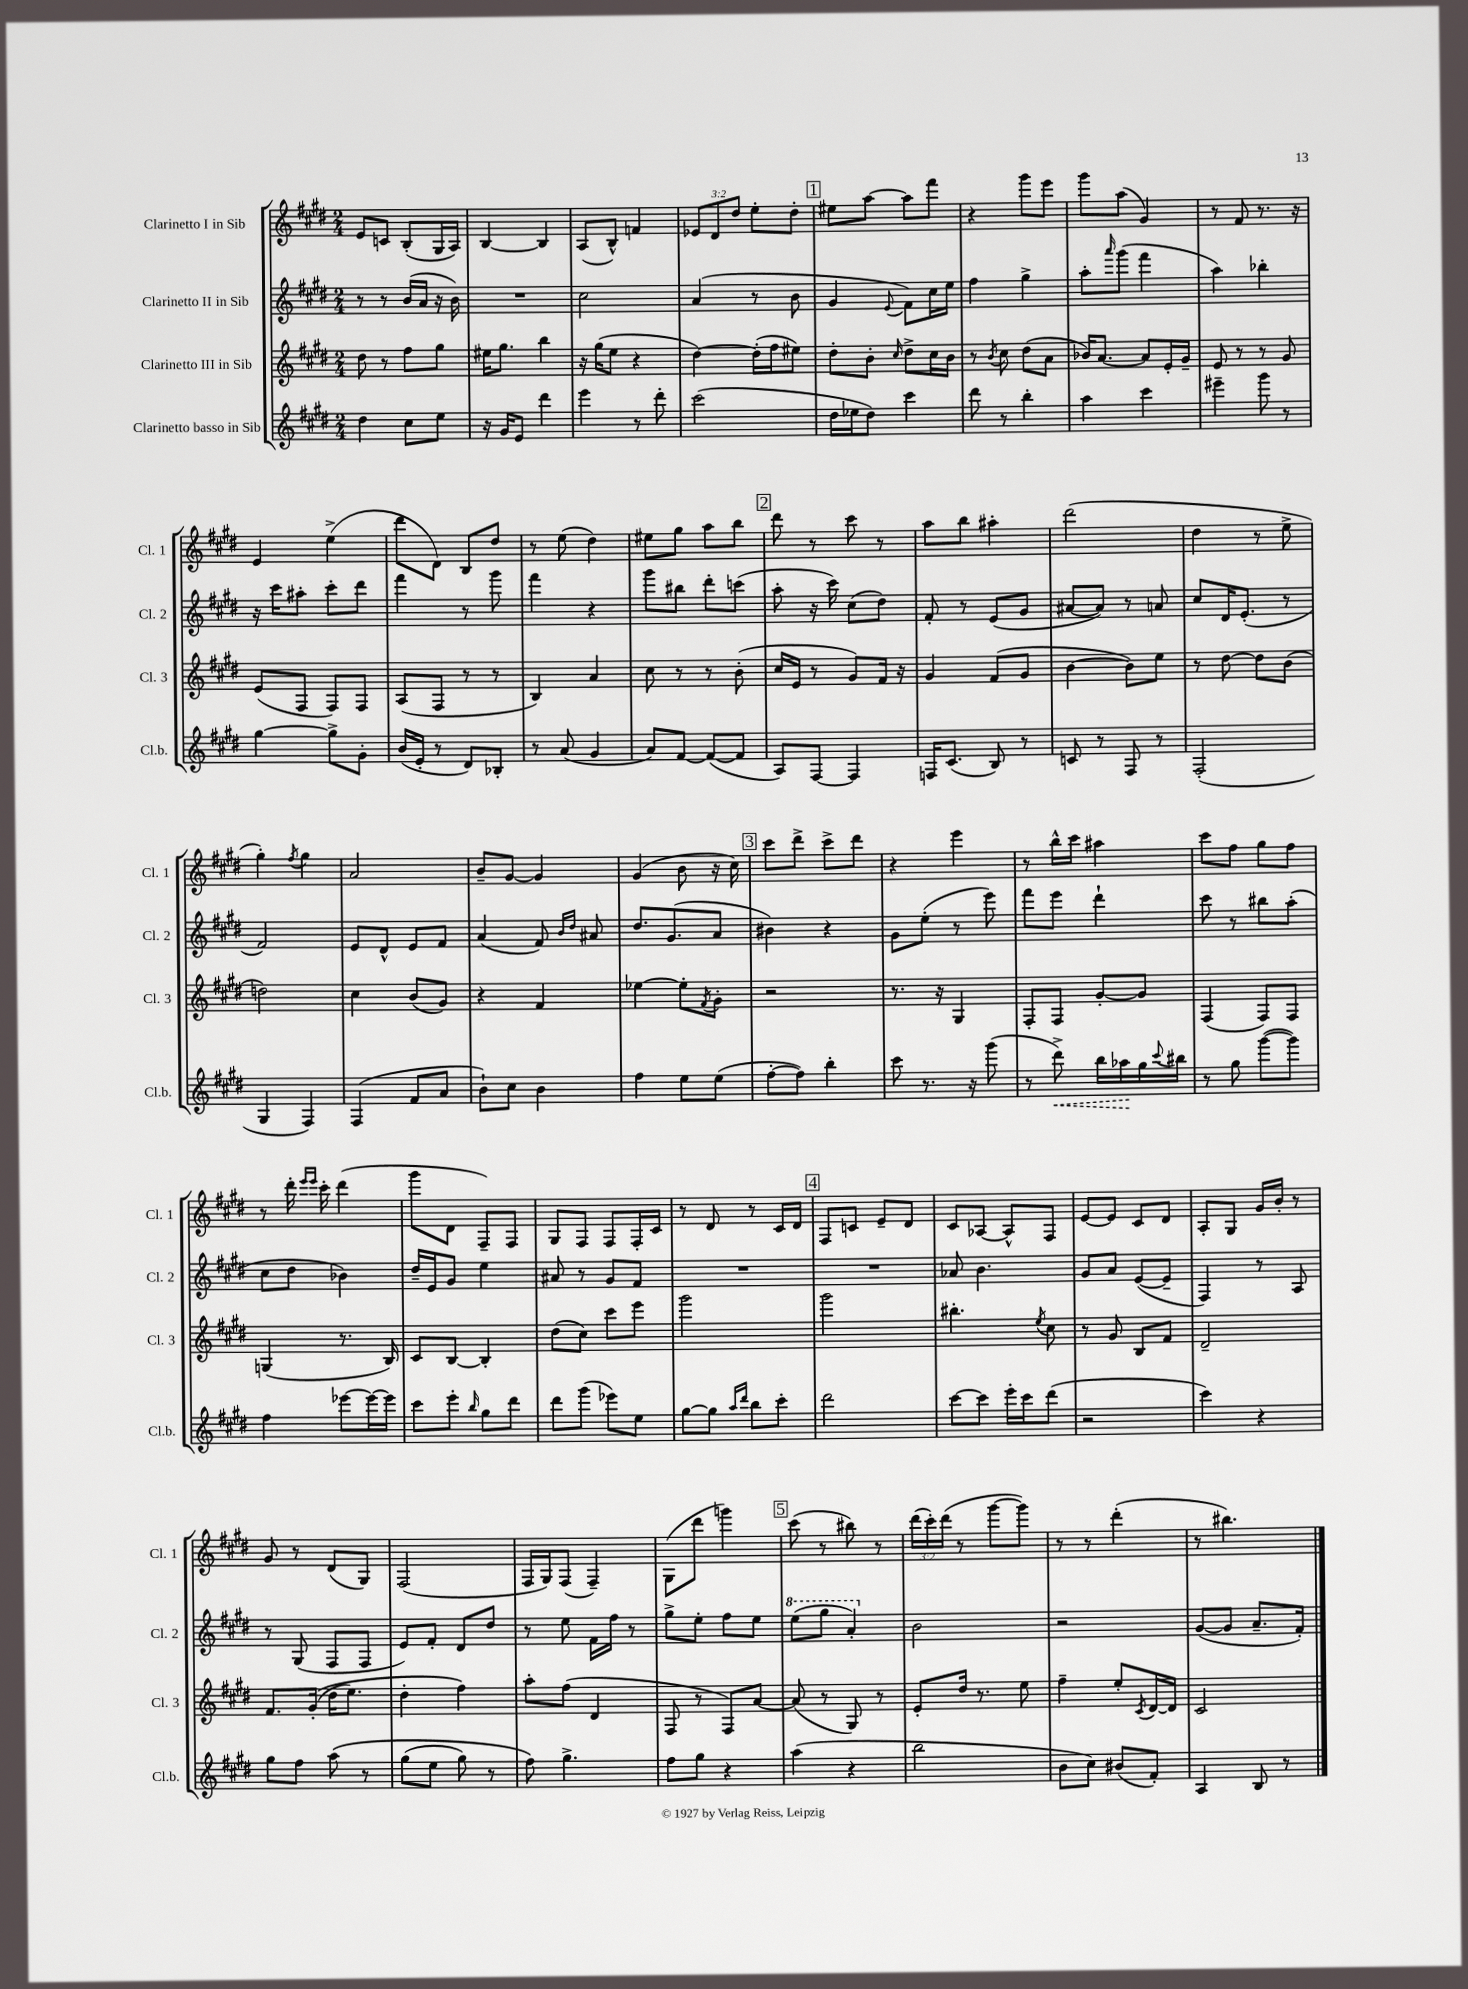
<<
\new StaffGroup <<
\new Staff = "s0" \with { instrumentName = "Clarinetto I in Sib" shortInstrumentName = "Cl. 1" } {
    \clef treble \key e \major \numericTimeSignature \time 2/4 \override Staff.TupletNumber.text = #tuplet-number::calc-fraction-text
    e'8 c'8 b8-.( gis16 a16) |
    b4~ b4 |
    a8( b8-^) f'4 |
    \tuplet 3/2 { ees'8 dis'8 dis''8 } e''8-. dis''8-. |
    \mark \markup { \box "1" } eis''8 a''8~ a''8 fis'''8 |
    r4 gis'''8 e'''8 |
    gis'''8 a''8( gis'4) |
    r8 fis'8 r8. r16 |
    e'4 e''4->( |
    dis'''8 dis'8) b8 dis''8 |
    r8 e''8( dis''4) |
    eis''8 gis''8 a''8 b''8 |
    \mark \markup { \box "2" } dis'''8 r8 cis'''8 r8 |
    a''8 b''8 ais''4-. |
    dis'''2( |
    dis''4 r8 e''8-> |
    gis''4-.) \acciaccatura { fis''8 } gis''4 |
    a'2 |
    b'8-- gis'8~ gis'4 |
    gis'4( b'8 r16 cis''16) |
    \mark \markup { \box "3" } cis'''8 dis'''8-> cis'''8-> dis'''8 |
    r4 e'''4 |
    r8 b''16-^ cis'''16 ais''4 |
    cis'''8 fis''8 gis''8 fis''8 |
    r8 dis'''16-. \grace { e'''16 e'''16 } cis'''16-. dis'''4( |
    gis'''8 dis'8 fis8--) fis8 |
    gis8 fis8 fis8 fis16-. cis'16 |
    r8 dis'8 r8 cis'16 dis'16 |
    \mark \markup { \box "4" } fis8 c'8 e'8-- dis'8 |
    cis'8 aes8~ aes8-^ fis8 |
    e'8~ e'8 cis'8 dis'8 |
    a8-. gis8 gis'16 b'16-. r8 |
    gis'8 r8 dis'8( gis8) |
    fis2( |
    fis16 gis16) fis8( fis4--) |
    gis8( dis'''8 g'''4) |
    \mark \markup { \box "5" } cis'''8( r8 bis''8) r8 |
    \tuplet 3/2 { dis'''16( cis'''16-.) dis'''16( } r8 gis'''8~ gis'''8) |
    r8 r8 dis'''4-.( |
    r8 bis''4.) \bar "|." |
}
\new Staff = "s1" \with { instrumentName = "Clarinetto II in Sib" shortInstrumentName = "Cl. 2" } {
    \clef treble \key e \major \numericTimeSignature \time 2/4
    r8 r8 b'16( a'16 r16 b'16) |
    R2 |
    cis''2 |
    a'4( r8 b'8 |
    \mark \markup { \box "1" } gis'4 \appoggiatura { e'8 } fis'8) cis''16 e''16 |
    fis''4 gis''4-> |
    a''8-. \grace { a'''16 } gis'''8( fis'''4 |
    a''4) bes''4-. |
    r16 cis'''16 ais''8-. cis'''8-. dis'''8 |
    fis'''4 r8 gis'''8 |
    fis'''4 r4 |
    gis'''8 bis''8 dis'''8-. c'''8( |
    \mark \markup { \box "2" } a''8-. r16 cis'''16) cis''8( dis''8) |
    fis'8-. r8 e'8( gis'8 |
    ais'8~ ais'8) r8 a'8 |
    cis''8 dis'16 e'8.-.( r8 |
    fis'2) |
    e'8 dis'8-^ e'8 fis'8 |
    a'4( fis'8) \grace { b'16 dis''16 } ais'8 |
    dis''8. gis'8.( a'8 |
    \mark \markup { \box "3" } bis'4) r4 |
    gis'8 e''8-.( r8 e'''8) |
    fis'''8 e'''8 dis'''4-! |
    cis'''8 r8 bis''8 a''8-.( |
    cis''8 dis''8 bes'4) |
    dis''16-- e'16 gis'8 e''4 |
    ais'8 r8 gis'8 fis'8 |
    R2 |
    \mark \markup { \box "4" } R2 |
    aes'8 b'4. |
    gis'8 a'8 e'8~( e'8-- |
    fis4) r8 a8 |
    r8 gis8( fis8 fis8 |
    e'8) fis'8-. dis'8 dis''8 |
    r8 e''8 fis'16 fis''16 r8 |
    gis''8-> e''8-. fis''8 e''8 |
    \mark \markup { \box "5" } \ottava #1 e'''8( gis'''8 a''4-.) \ottava #0 |
    b'2 |
    r2 |
    gis'8~( gis'8 a'8.-- fis'16-.) \bar "|." |
}
\new Staff = "s2" \with { instrumentName = "Clarinetto III in Sib" shortInstrumentName = "Cl. 3" } {
    \clef treble \key e \major \numericTimeSignature \time 2/4
    dis''8 r8 fis''8 gis''8 |
    eis''16 gis''8. b''4 |
    r16 gis''16( e''8 r4 |
    dis''4~) dis''16-.( fis''16 eis''8) |
    \mark \markup { \box "1" } dis''8-. b'8-. \grace { cis''16 } dis''8-> cis''16 b'16 |
    r8 \acciaccatura { b'8 } cis''8 dis''8( a'8 |
    bes'16) a'8.~ a'8 e'16-. gis'16-- |
    e'8 r8 r8 gis'8 |
    e'8( fis8 fis8) fis8 |
    a8( fis8 r8 r8 |
    b4) a'4 |
    cis''8 r8 r8 b'8-.( |
    \mark \markup { \box "2" } cis''16 e'16 r8 gis'8) fis'16 r16 |
    gis'4 fis'8( gis'8 |
    b'4~ b'8) e''8 |
    r8 dis''8~ dis''8 b'8( |
    d''2) |
    cis''4 b'8( gis'8) |
    r4 fis'4 |
    ees''4~ ees''8-. \acciaccatura { fis'8 } gis'8-. |
    \mark \markup { \box "3" } r2 |
    r8. r16 gis4 |
    fis8-. fis8 gis'8~-. gis'8 |
    fis4( fis8) fis8 |
    g4( r8. b16) |
    cis'8 b8~ b4-. |
    dis''8( cis''8) cis'''8 e'''8 |
    gis'''2 |
    \mark \markup { \box "4" } gis'''2 |
    bis''4.-. \acciaccatura { e''8 } cis''8 |
    r8 gis'8 b8 fis'8 |
    dis'2-- |
    fis'8. gis'16-.(\( dis''16 e''8.) |
    dis''4-. fis''4\) |
    a''8-. fis''8( dis'4 |
    fis8 r8 fis8) a'8~ |
    \mark \markup { \box "5" } a'8( r8 gis8) r8 |
    e'8-. dis''16 r8. e''8 |
    fis''4-- e''8-. \acciaccatura { cis'8 } dis'16~ dis'16 |
    cis'2 \bar "|." |
}
\new Staff = "s3" \with { instrumentName = "Clarinetto basso in Sib" shortInstrumentName = "Cl.b." } {
    \clef treble \key e \major \numericTimeSignature \time 2/4
    dis''4 cis''8 e''8 |
    r16 gis'16 e'8 dis'''4 |
    e'''4 r8 dis'''8-. |
    cis'''2( |
    \mark \markup { \box "1" } dis''16 ees''16 dis''8) cis'''4 |
    dis'''8 r8 b''4-. |
    a''4 cis'''4 |
    eis'''4-- gis'''8 r8 |
    gis''4~ gis''8-> gis'8-. |
    b'16( e'16-. r8 dis'8) bes8-. |
    r8 a'8( gis'4 |
    a'8) fis'8~ fis'8~( fis'8 |
    \mark \markup { \box "2" } a8) fis8~ fis4 |
    f16 cis'8.( b8) r8 |
    c'8 r8 fis8 r8 |
    fis2-.( |
    gis4 fis4) |
    fis4( fis'8 a'8 |
    b'8-!) cis''8 b'4 |
    fis''4 e''8 e''8( |
    \mark \markup { \box "3" } fis''8~-. fis''8) b''4-. |
    cis'''8 r8. r16 gis'''8( |
    r8 \once \override Hairpin.style = #'dashed-line dis'''8->\<) b''16 aes''16\! gis''16 \appoggiatura { cis'''8 } bis''16 |
    r8 gis''8 gis'''8~( gis'''8) |
    fis''4 ees'''8~ ees'''16~ ees'''16 |
    cis'''8 e'''8-. \grace { b''16 } gis''8 dis'''8 |
    dis'''8 gis'''8( ees'''8) e''8 |
    gis''8~ gis''8 \grace { a''16 dis'''16 } b''8 cis'''8-. |
    \mark \markup { \box "4" } dis'''2 |
    cis'''8~ cis'''8 e'''16-. cis'''16 dis'''8( |
    r2 |
    cis'''4) r4 |
    gis''8 fis''8 a''8\( r8 |
    gis''8( e''8 gis''8) r8 |
    fis''8\) gis''4.-> |
    fis''8 gis''8 r4 |
    \mark \markup { \box "5" } a''4( r4 |
    b''2 |
    b'8 cis''8) bis'8( fis'8-.) |
    a4 b8 r8 \bar "|." |
}
>>
>>
\layout { \context { \Score \remove "Bar_number_engraver" } }
